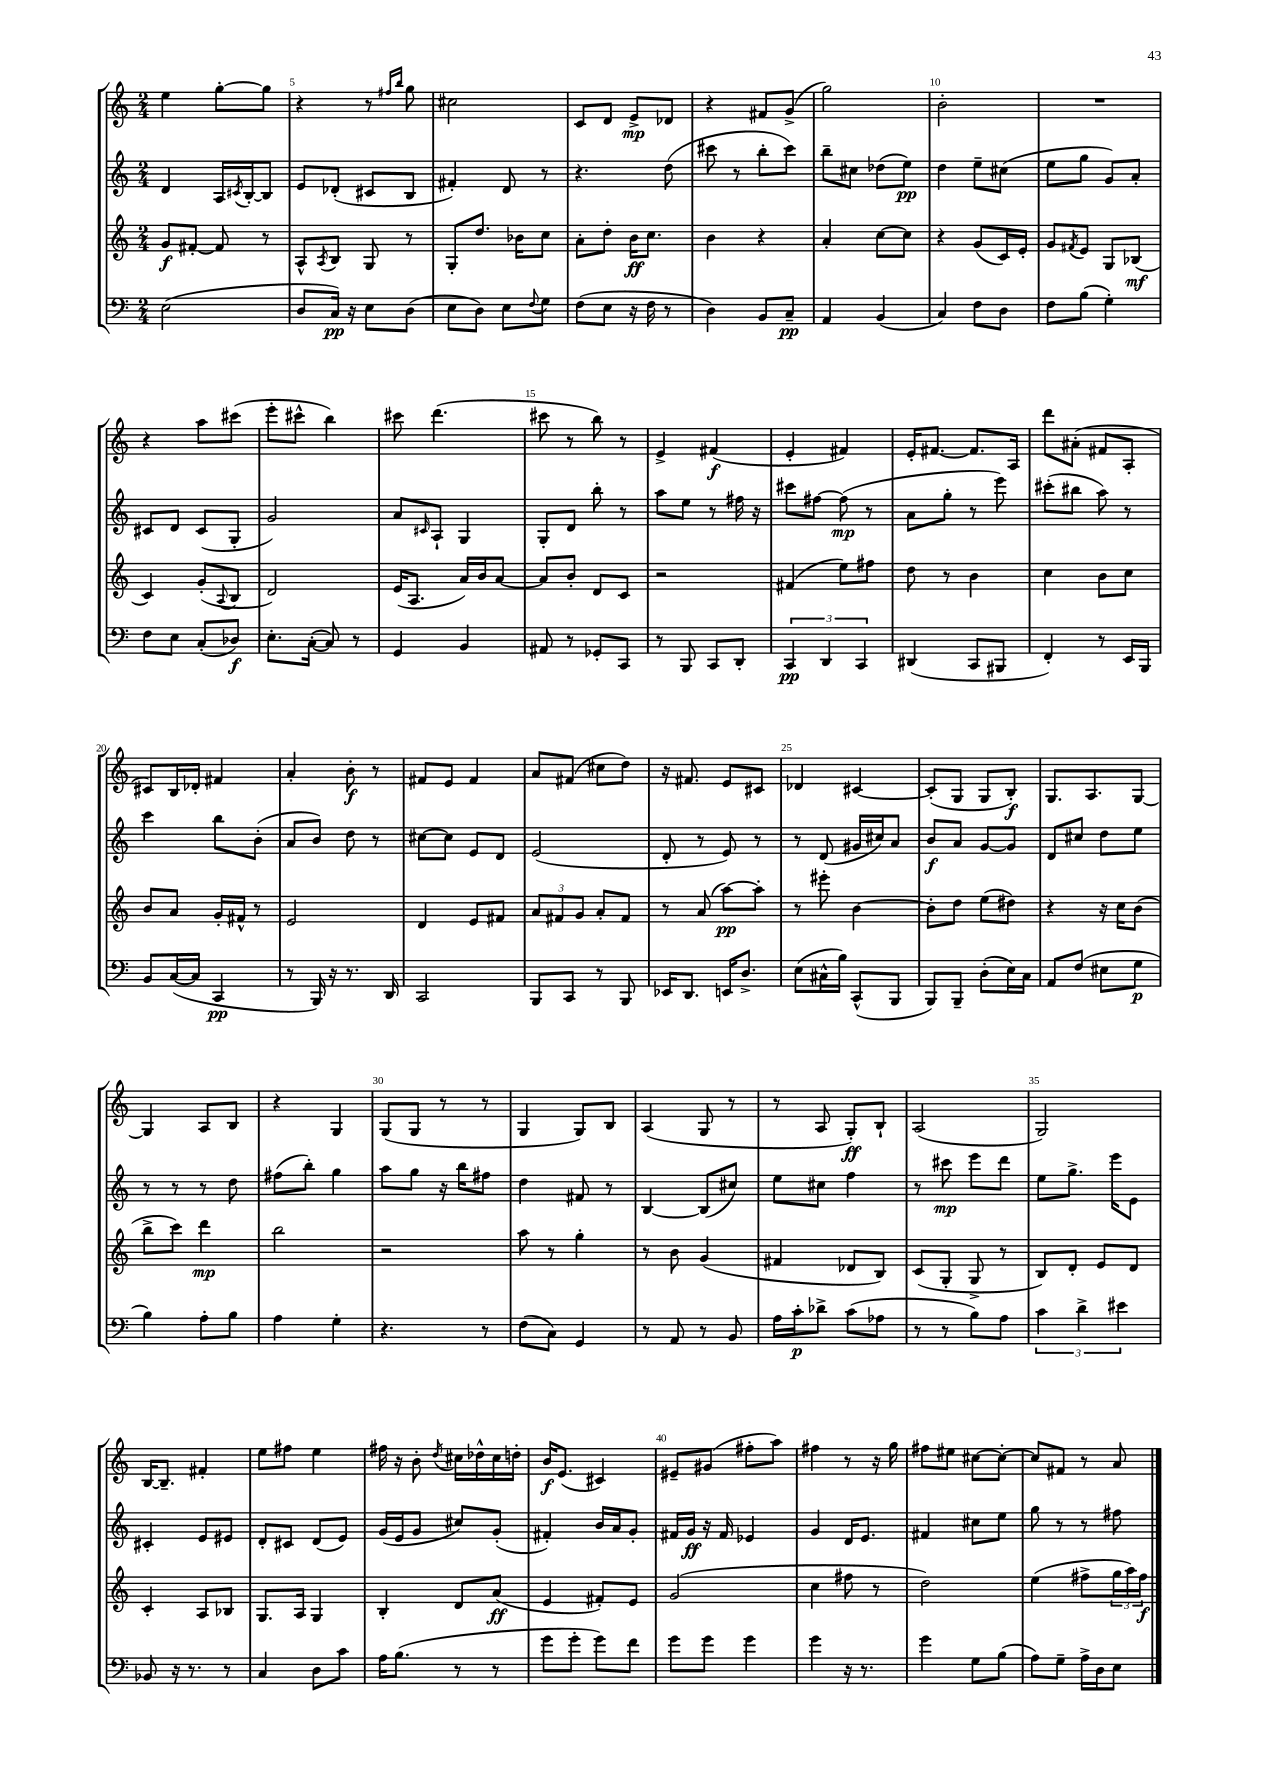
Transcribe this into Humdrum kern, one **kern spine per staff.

**kern	**dynam	**kern	**dynam	**kern	**dynam	**kern	**dynam
*part4	*part4	*part3	*part3	*part2	*part2	*part1	*part1
*staff4	*staff4	*staff3	*staff3	*staff2	*staff2	*staff1	*staff1
*clefF4	*	*clefG2	*	*clefG2	*	*clefG2	*
*k[]	*	*k[]	*	*k[]	*	*k[]	*
*M2/4	*	*M2/4	*	*M2/4	*	*M2/4	*
=4	=4	=4	=4	=4	=4	=4	=4
(2E\	.	8g/L	f	4d/	.	4ee\	.
.	.	[8f#X'/J	.	.	.	.	.
.	.	8f#/]	.	16A/LL	.	[8gg'\L	.
.	.	.	.	8qc#X/	.	.	.
.	.	.	.	[16B'/J	.	.	.
.	.	8r	.	8B/J]	.	8gg\J]	.
=5	=5	=5	=5	=5	=5	=5	=5
8D/L	.	8A^^/L	.	8e/L	.	4r	.
.	.	8qA/	.	.	.	.	.
16C/Jk)	pp	8B/J	.	(8d-X'/J	.	.	.
16r	.	.	.	.	.	.	.
8E\L	.	8G/	.	8c#X/L	.	8r	.
.	.	.	.	.	.	16qqff#X/LL	.
.	.	.	.	.	.	16qqbb/JJ	.
(8D\J	.	8r	.	8B/J	.	8gg\	.
=6	=6	=6	=6	=6	=6	=6	=6
8E\L	.	8G'/L	.	4f#X'/)	.	2cc#X\	.
8D\J)	.	8.dd/J	.	.	.	.	.
8E\L	.	.	.	8d/	.	.	.
.	.	16b-X\KL	.	.	.	.	.
8qqF/	.	.	.	.	.	.	.
8G\J	.	8cc\J	.	8r	.	.	.
=7	=7	=7	=7	=7	=7	=7	=7
(8F\L	.	8a'\L	.	4.r	.	8c/L	.
8E\J	.	8dd'\J	.	.	.	8d/J	.
16r	.	16b\KL	ff	.	.	8e^/L	mp
16F\	.	8.cc\J	.	.	.	.	.
8r	.	.	.	(8dd\	.	8d-X/J	.
=8	=8	=8	=8	=8	=8	=8	=8
4D\)	.	4b\	.	8ccc#X\	.	4r	.
.	.	.	.	8r	.	.	.
8BB/L	.	4r	.	8bb'\L	.	8f#X/L	.
8C~/J	pp	.	.	8ccc#\J)	.	(8g^/J	.
=9	=9	=9	=9	=9	=9	=9	=9
4AA/	.	4a'/	.	8bb~\L	.	2gg\)	.
.	.	.	.	8cc#X\J	.	.	.
(4BB/	.	[8cc\L	.	(8dd-X\L	.	.	.
.	.	8cc\J]	.	8ee\J)	pp	.	.
=10	=10	=10	=10	=10	=10	=10	=10
4C/)	.	4r	.	4dd\	.	2b'\	.
8F\L	.	(8g/L	.	8ee~\L	.	.	.
8D\J	.	16c/L)	.	(8cc#X\J	.	.	.
.	.	16e'/JJ	.	.	.	.	.
=11	=11	=11	=11	=11	=11	=11	=11
8F\L	.	8g/L	.	8ee\L	.	2r	.
.	.	8qf#X/	.	.	.	.	.
(8B\J	.	8e/J	.	8gg\J	.	.	.
4G'\)	.	8G/L	.	8g/L)	.	.	.
.	.	(8B-X/J	mf	8a'/J	.	.	.
!!LO:LB:g=z
=12	=12	=12	=12	=12	=12	=12	=12
8F\L	.	4c/)	.	8c#X/L	.	4r	.
8E\J	.	.	.	8d/J	.	.	.
(8C'/L	.	(8g'/L	.	(8c#/L	.	8aa\L	.
.	.	8qqA/	.	.	.	.	.
8D-X/J)	f	8B/J	.	8G'/J	.	(8ccc#X\J	.
=13	=13	=13	=13	=13	=13	=13	=13
8.E'\L	.	2d/)	.	2g/)	.	8eee'\L	.
.	.	.	.	.	.	8ccc#X^^\J	.
([16C'\Jk	.	.	.	.	.	.	.
8C/])	.	.	.	.	.	4bb\)	.
8r	.	.	.	.	.	.	.
=14	=14	=14	=14	=14	=14	=14	=14
4GG/	.	(16e/KL	.	8a/L	.	8ccc#X\	.
.	.	8.A/J	.	.	.	.	.
.	.	.	.	16qqc#X/	.	.	.
.	.	.	.	8A`/J	.	(4.ddd\	.
4BB/	.	16a/LL)	.	4G/	.	.	.
.	.	16b/J	.	.	.	.	.
.	.	[8a/J	.	.	.	.	.
=15	=15	=15	=15	=15	=15	=15	=15
8AA#X/	.	8a/L]	.	8G'/L	.	8ccc#X\	.
8r	.	8b'/J	.	8d/J	.	8r	.
8GG-X'/L	.	8d/L	.	8bb'\	.	8bb\)	.
8CC/J	.	8c/J	.	8r	.	8r	.
=16	=16	=16	=16	=16	=16	=16	=16
8r	.	2r	.	8aa\L	.	4e^/	.
8BBB/	.	.	.	8ee\J	.	.	.
8CC/L	.	.	.	8r	.	(4f#X/	f
8DD'/J	.	.	.	16ff#X\	.	.	.
.	.	.	.	16r	.	.	.
=17	=17	=17	=17	=17	=17	=17	=17
6CC/	pp	(4f#X/	.	8ccc#X\L	.	4e'/	.
.	.	.	.	[8ff#X\J	.	.	.
6DD/	.	.	.	.	.	.	.
.	.	8ee\L)	.	(8ff#\]	mp	4f#X/)	.
6CC/	.	.	.	.	.	.	.
.	.	8ff#X\J	.	8r	.	.	.
=18	=18	=18	=18	=18	=18	=18	=18
(4DD#X/	.	8dd\	.	8a\L	.	16e'/KL	.
.	.	.	.	.	.	[8.f#X/J	.
.	.	8r	.	8gg'\J	.	.	.
8CC/L	.	4b\	.	8r	.	8.f#/L]	.
8BBB#X/J	.	.	.	8eee\)	.	.	.
.	.	.	.	.	.	16A/Jk	.
=19	=19	=19	=19	=19	=19	=19	=19
4FF'/)	.	4cc\	.	(8ccc#X'\L	.	8ddd\L	.
.	.	.	.	8bb#X\J	.	(8a#X'\J	.
8r	.	8b\L	.	8aa\)	.	8f#X/L	.
16EE/LL	.	8cc\J	.	8r	.	8A'/J	.
16BBB/JJ	.	.	.	.	.	.	.
!!LO:LB:g=z
=20	=20	=20	=20	=20	=20	=20	=20
8BB/L	.	8b/L	.	4ccc\	.	8c#X/L)	.
([16C/L	.	8a/J	.	.	.	16B/L	.
16C/JJ]	.	.	.	.	.	16d-X'/JJ	.
4CC/	pp	16g'/LL	.	8bb\L	.	4f#X/	.
.	.	16f#X^^/JJ	.	.	.	.	.
.	.	8r	.	(8b'\J	.	.	.
=21	=21	=21	=21	=21	=21	=21	=21
8r	.	2e/	.	8a/L	.	4a'/	.
16BBB/)	.	.	.	8b/J)	.	.	.
16r	.	.	.	.	.	.	.
8.r	.	.	.	8dd\	.	8b'\	f
.	.	.	.	8r	.	8r	.
16DD/	.	.	.	.	.	.	.
=22	=22	=22	=22	=22	=22	=22	=22
2CC/	.	4d/	.	[8cc#X\L	.	8f#X/L	.
.	.	.	.	8cc#\J]	.	8e/J	.
.	.	8e/L	.	8e/L	.	4f#/	.
.	.	8f#X/J	.	8d/J	.	.	.
=23	=23	=23	=23	=23	=23	=23	=23
8BBB/L	.	12a/L	.	(2e/	.	8a/L	.
.	.	12f#X/	.	.	.	.	.
8CC/J	.	.	.	.	.	(8f#X/J	.
.	.	12g/J	.	.	.	.	.
8r	.	8a'/L	.	.	.	8cc#X\L	.
8BBB/	.	8f#/J	.	.	.	8dd\J)	.
=24	=24	=24	=24	=24	=24	=24	=24
16EE-X/KL	.	8r	.	8d'/	.	16r	.
8.DD/J	.	.	.	.	.	8.f#X/	.
.	.	(8a/	.	8r	.	.	.
16EEn/KL	.	[8aa\L)	pp	8e/)	.	8e/L	.
8.D^/J	.	.	.	.	.	.	.
.	.	8aa'\J]	.	8r	.	8c#X/J	.
=25	=25	=25	=25	=25	=25	=25	=25
(8E\L	.	8r	.	8r	.	4d-X/	.
16C#X^^\L	.	8eee#X'\	.	(8d/	.	.	.
16B\JJ)	.	.	.	.	.	.	.
(8CC^^/L	.	[4b\	.	16g#X/LL	.	[4c#X/	.
.	.	.	.	16cc#X/J)	.	.	.
8BBB/J	.	.	.	8a/J	.	.	.
=26	=26	=26	=26	=26	=26	=26	=26
8BBB/L)	.	8b'\L]	.	8b/L	f	(8c#'/L]	.
8BBB~/J	.	8dd\J	.	8a/J	.	8G/J	.
(8D'\L	.	(8ee\L	.	[8g/L	.	8G/L	.
16E\L)	.	8dd#X\J)	.	8g/J]	.	8B'/J)	f
16C\JJ	.	.	.	.	.	.	.
=27	=27	=27	=27	=27	=27	=27	=27
8AA/L	.	4r	.	8d/L	.	8.G/L	.
(8F/J	.	.	.	8cc#X/J	.	.	.
.	.	.	.	.	.	8.A/	.
8E#X\L	.	16r	.	8dd\L	.	.	.
.	.	16cc\KL	.	.	.	.	.
8G\J	p	(8b\J	.	8ee\J	.	[8G/J	.
!!LO:LB:g=z
=28	=28	=28	=28	=28	=28	=28	=28
4B\)	.	8bb^\L	.	8r	.	4G/]	.
.	.	8ccc\J)	.	8r	.	.	.
8A'\L	.	4ddd\	mp	8r	.	8A/L	.
8B\J	.	.	.	8dd\	.	8B/J	.
=29	=29	=29	=29	=29	=29	=29	=29
4A\	.	2bb\	.	(8ff#X\L	.	4r	.
.	.	.	.	8bb'\J)	.	.	.
4G'\	.	.	.	4gg\	.	4G/	.
=30	=30	=30	=30	=30	=30	=30	=30
4.r	.	2r	.	8aa\L	.	(8G/L	.
.	.	.	.	8gg\J	.	8G/J	.
.	.	.	.	16r	.	8r	.
.	.	.	.	16bb\KL	.	.	.
8r	.	.	.	8ff#X\J	.	8r	.
=31	=31	=31	=31	=31	=31	=31	=31
(8F\L	.	8aa\	.	4dd\	.	4G/	.
8C\J)	.	8r	.	.	.	.	.
4GG/	.	4gg'\	.	8f#X/	.	8G/L)	.
.	.	.	.	8r	.	8B/J	.
=32	=32	=32	=32	=32	=32	=32	=32
8r	.	8r	.	[4B/	.	(4A/	.
8AA/	.	8b\	.	.	.	.	.
8r	.	(4g/	.	(8B/L]	.	8G/	.
8BB/	.	.	.	8cc#X/J)	.	8r	.
=33	=33	=33	=33	=33	=33	=33	=33
16A\LL	.	4f#X/	.	8ee\L	.	8r	.
16c'\J	p	.	.	.	.	.	.
8d-X^\J	.	.	.	8cc#X\J	.	8A/	.
(8c\L	.	8d-X/L	.	4ff\	.	8G'/L)	ff
8A-X\J	.	8B/J)	.	.	.	8B`/J	.
=34	=34	=34	=34	=34	=34	=34	=34
8r	.	(8c/L	.	8r	.	(2A/	.
8r	.	8G'/J	.	8ccc#X\	mp	.	.
8B\L)	.	8G^/	.	8eee\L	.	.	.
8A\J	.	8r	.	8ddd\J	.	.	.
=35	=35	=35	=35	=35	=35	=35	=35
6c\	.	8B/L)	.	8ee\L	.	2G/)	.
.	.	8d'/J	.	8.gg^\J	.	.	.
6d^\	.	.	.	.	.	.	.
.	.	8e/L	.	.	.	.	.
.	.	.	.	16eee\KL	.	.	.
6e#X\	.	.	.	.	.	.	.
.	.	8d/J	.	8e\J	.	.	.
!!LO:LB:g=z
=36	=36	=36	=36	=36	=36	=36	=36
8BB-X/	.	4c'/	.	4c#X'/	.	[16B/KL	.
.	.	.	.	.	.	8.B~/J]	.
16r	.	.	.	.	.	.	.
8.r	.	.	.	.	.	.	.
.	.	8A/L	.	8e/L	.	4f#X'/	.
8r	.	8B-X/J	.	8e#X/J	.	.	.
=37	=37	=37	=37	=37	=37	=37	=37
4C/	.	8.G/L	.	8d'/L	.	8ee\L	.
.	.	.	.	8c#X/J	.	8ff#X\J	.
.	.	16A/Jk	.	.	.	.	.
8D\L	.	4G/	.	(8d/L	.	4ee\	.
8c\J	.	.	.	8e/J)	.	.	.
=38	=38	=38	=38	=38	=38	=38	=38
16A\KL	.	4B'/	.	(16g/LL	.	16ff#X\	.
(8.B\J	.	.	.	16e/J	.	16r	.
.	.	.	.	8g/J	.	8b'\	.
.	.	.	.	.	.	8qdd/	.
8r	.	8d/L	.	8cc#X/L)	.	16cc#X\LL	.
.	.	.	.	.	.	16dd-X^^\	.
8r	.	(8a/J	ff	(8g'/J	.	16cc#\	.
.	.	.	.	.	.	16ddn'\JJ	.
=39	=39	=39	=39	=39	=39	=39	=39
8g\L	.	4e/	.	4f#X'/)	.	16b/KL	f
.	.	.	.	.	.	(8.e/J	.
8g'\J	.	.	.	.	.	.	.
8g\L)	.	8f#X'/L)	.	16b/LL	.	4c#X/)	.
.	.	.	.	16a/J	.	.	.
8f\J	.	8e/J	.	8g'/J	.	.	.
=40	=40	=40	=40	=40	=40	=40	=40
8g\L	.	(2g/	.	16f#X/LL	.	8e#X~/L	.
.	.	.	.	16g/JJ	ff	.	.
8g\J	.	.	.	16r	.	(8g#X/J	.
.	.	.	.	16f#/	.	.	.
4g\	.	.	.	4e-X/	.	8ff#X'\L	.
.	.	.	.	.	.	8aa\J)	.
=41	=41	=41	=41	=41	=41	=41	=41
4g\	.	4cc\	.	4g/	.	4ff#X\	.
16r	.	8ff#X\	.	16d/KL	.	8r	.
8.r	.	.	.	8.e/J	.	.	.
.	.	8r	.	.	.	16r	.
.	.	.	.	.	.	16gg\	.
=42	=42	=42	=42	=42	=42	=42	=42
4g\	.	2dd\)	.	4f#X/	.	8ff#X\L	.
.	.	.	.	.	.	8ee#X\J	.
8G\L	.	.	.	8cc#X\L	.	[8cc#X\L	.
(8B\J	.	.	.	8ee\J	.	8cc#'\J_	.
=43	=43	=43	=43	=43	=43	=43	=43
8A\L)	.	(4ee\	.	8gg\	.	8cc#/L]	.
8G~\J	.	.	.	8r	.	8f#X/J	.
16A^\LL	.	8ff#X^\L	.	8r	.	8r	.
16D\J	.	.	.	.	.	.	.
8E\J	.	24gg\L	.	8ff#X\	.	8a/	.
.	.	24aa\)	.	.	.	.	.
.	.	24ff#\JJ	f	.	.	.	.
==	==	==	==	==	==	==	==
*-	*-	*-	*-	*-	*-	*-	*-
